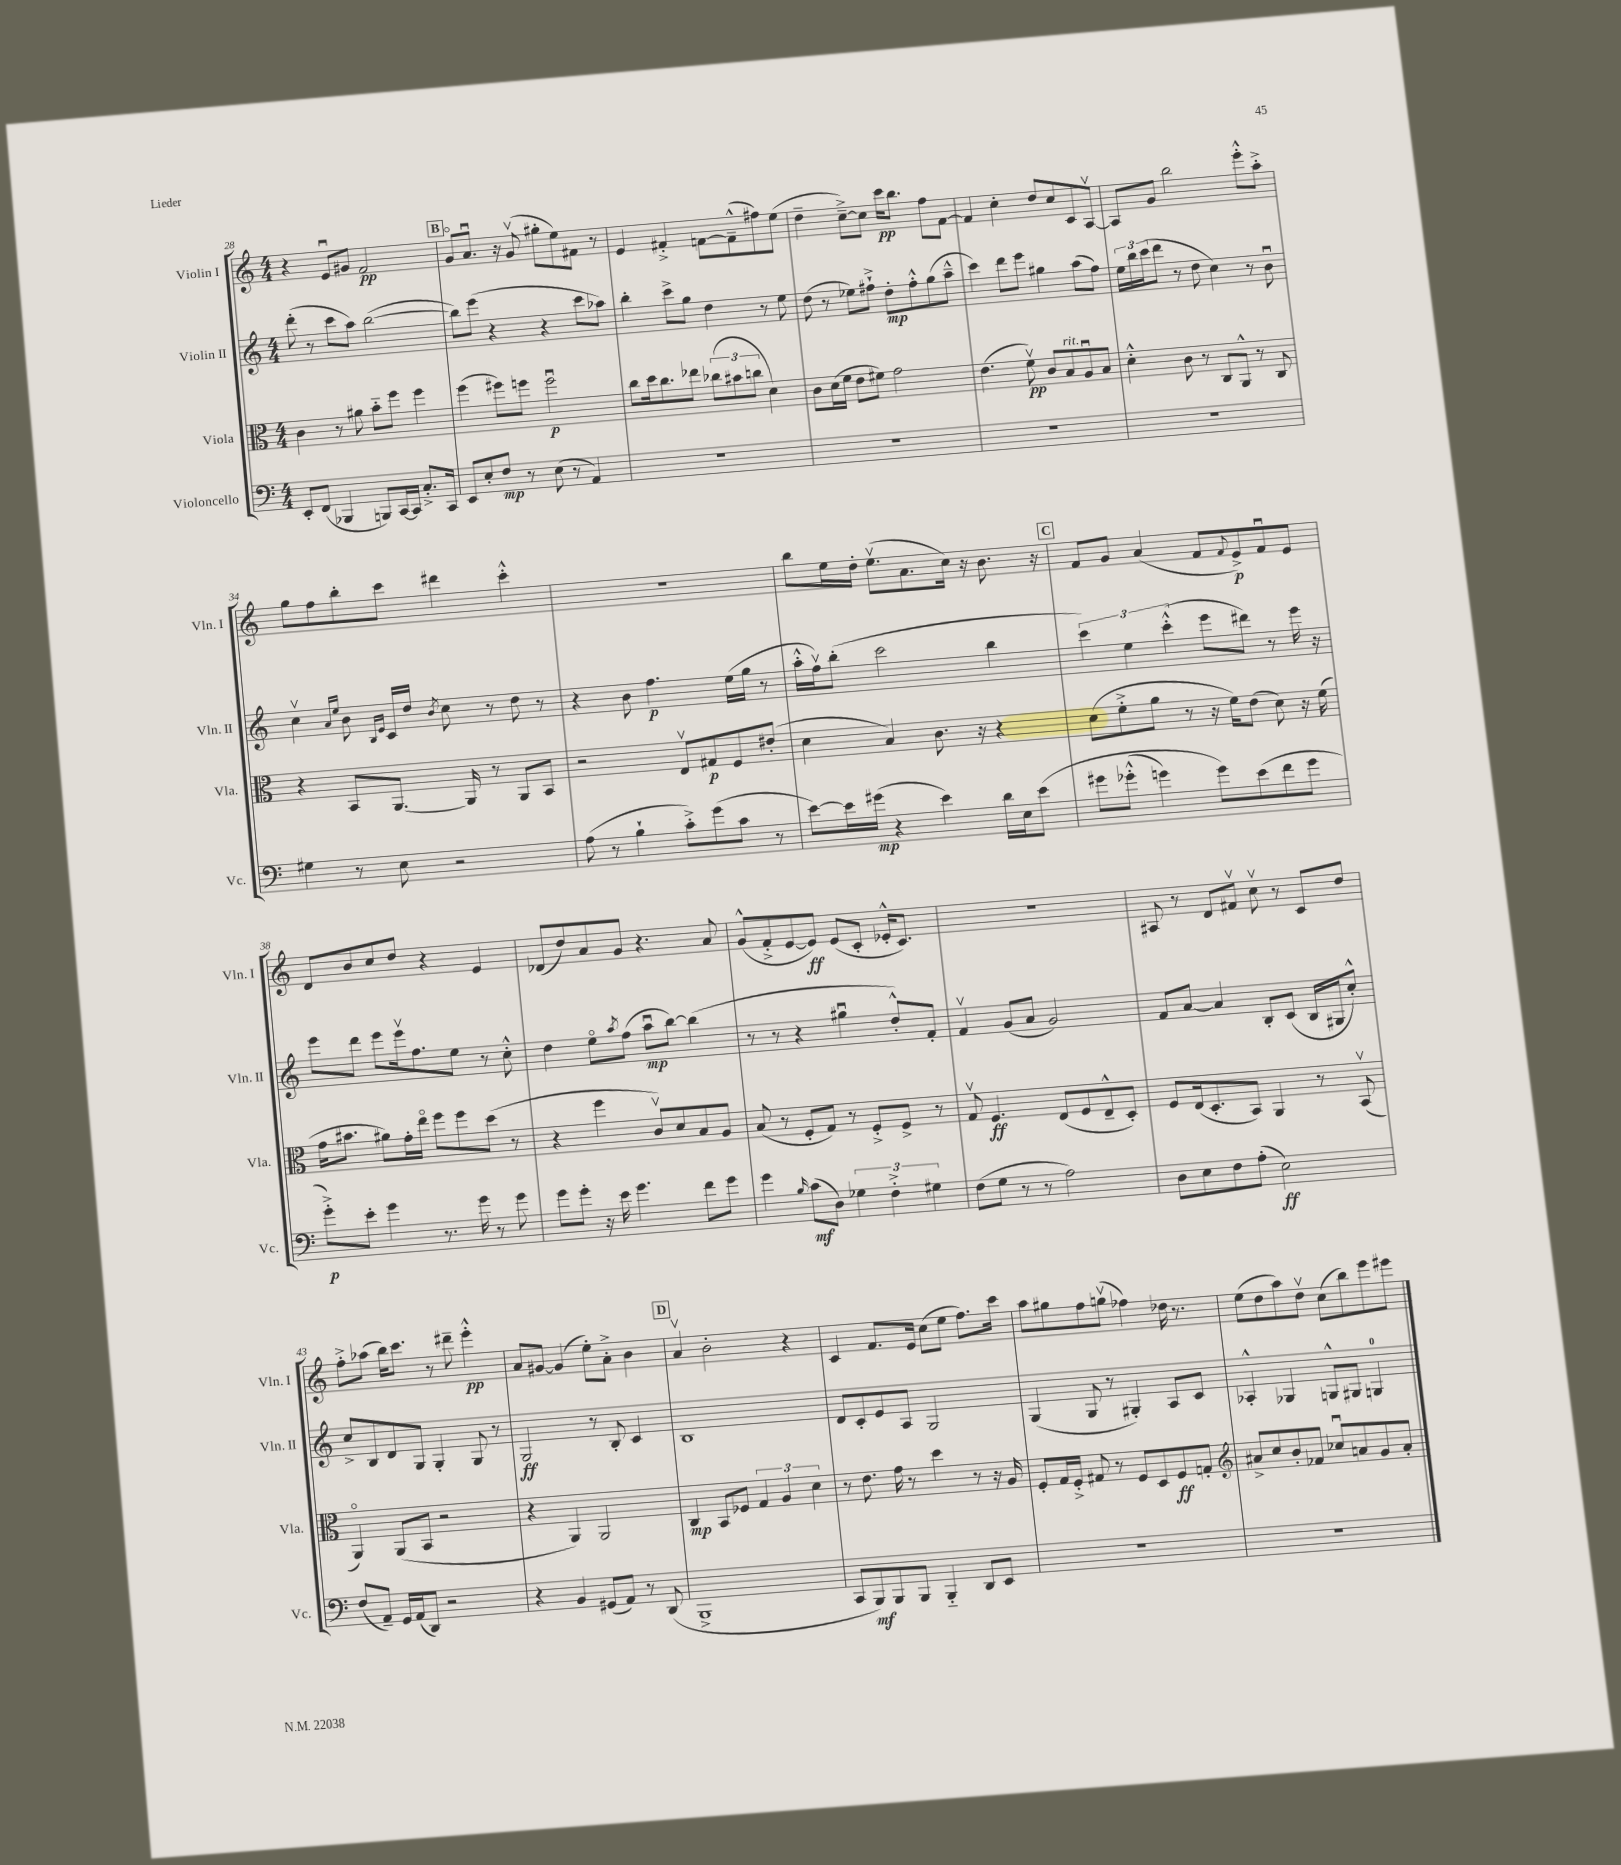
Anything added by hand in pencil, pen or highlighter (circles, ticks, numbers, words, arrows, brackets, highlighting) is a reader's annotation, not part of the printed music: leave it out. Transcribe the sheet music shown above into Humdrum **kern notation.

**kern	**kern	**kern	**kern
*staff4	*staff3	*staff2	*staff1
*clefF4	*clefC3	*clefG2	*clefG2
*k[]	*k[]	*k[]	*k[]
*M4/4	*M4/4	*M4/4	*M4/4
8EE'	4c	(8ddd'	4r
(8FF	.	8r	.
4BBB-	8r	8ccc	8eu
.	8a#	8aa)	8g#
8BBB)	8b'~	([2bb	2f
[16CC	8ff	.	.
16CC]	.	.	.
8.C'^	4ff	.	.
16CC	.	.	.
=	=	=	=
8EE	(4ff	8bb])	8go
8E'	.	(8eee	8.au
8F	8ff#)	4r	.
.	.	.	16r
8r	8ff	.	(8gv
(8E	2ffu	4r	8gg#'
8r	.	.	8ee)
4AA)	.	8ccc	8f#
.	.	8aa-)	8r
=	=	=	=
1r	8cc	4bb'	4e
.	16dd	.	.
.	8.cc	.	.
.	.	8ccc^	4f#'^
.	8ee-	8gg	.
.	(12cc-	4dd	[8f
.	12b#	.	.
.	.	.	(8f~^^]
.	12cc	.	.
.	4d)	8r	8ff#)
.	.	8ee	(8ee
=	=	=	=
1r	8c	(8dd	4dd~
.	(16d	8r	.
.	16f	.	.
.	8e	8ee-)	[8cc~^)
.	8f#)	8ff#`^	8cc]
.	2g	8dd'	16ccc
.	.	.	8.bb
.	.	8ff#'^^	.
.	.	(8gg	8ff
.	.	8aa~^^	[8f
=	=	=	=
1r	(4.e	4ccc)	4f]
.	.	8ddd	4cc'
.	8fv)	8eee	.
.	8c	4gg#	8dd
.	8B	.	8cc
.	8Au	(8aa	8c
.	8B	8ff)	[8Av
=	=	=	=
1r	4d'^^	24ee	8A]
.	.	24bb	.
.	.	(24ccc	.
.	.	8ddd	8g
.	8c	8r	2bb
.	8r	8dd	.
.	8C	4cc)	.
.	8AA^^	.	.
.	8r	8r	8eee'^^
.	8C	8bu	8aa'^
=	=	=	=
4G#	4r	4ccv	8gg
.	.	.	8ff
.	.	16qqa	.
.	.	16qqee	.
8r	8BB	8b	8bb'
.	.	16qqB	.
.	.	16qqe	.
8E	[8.AA	16c	8ccc
.	.	16dd	.
.	.	8qb	.
2r	.	8cc	4ddd#
.	16AA]	.	.
.	8r	8r	.
.	8AA	8dd	4ccc'^^
.	8BB	8r	.
=	=	=	=
(8A	2r	4r	1r
8r	.	.	.
4B`	.	8b	.
.	.	4.ff	.
8c'^)	8Ev	.	.
(8g	8G#	.	.
8c	8F	(16ee	.
.	.	16gg	.
8r	(8e#'	8r	.
=	=	=	=
[8e)	4d	16aa'^^	8bb
.	.	16ffv)	.
16e]	.	(8bb'	16ee
(16g#	.	.	16dd'
4r	4B)	2ccc	(8.eev
.	.	.	8.a
4e)	8.c	.	.
.	.	.	16cc)
.	16r	.	16r
16d	4r	4bb	8.b
16E	.	.	.
&(8e	.	.	.
.	.	.	16r
=	=	=	=
8g#	(8d	6ccc)	8f
(8g-'^^	8f'^	.	8g
.	.	6ee	.
4g)	8a	.	(4a
.	.	(6ccc'^^	.
.	8r	.	.
8g&)	16r	8eee	8f
.	16f)	.	.
.	.	.	8qqf
(8e	(8e	8ddd#)	8e^)
8f	8d)	8r	8fu
8g	16r	16eee	8e
.	(16f	16r	.
=	=	=	=
8g'^)	16g	8eee	8d
.	8.b#	.	.
8e'	.	8ddd	8b
4g	8a#)	8eee	8cc
.	16g'	16eeev	8dd
.	16eeo	8.ff	.
8.r	8ff	.	4r
.	8ff	8ee	.
16g	.	.	.
8r	(8dd	8r	4e
8g	8r	8cc'^^	.
=	=	=	=
8g	4r	4dd	(8d-
8g'	.	.	8dd)
16r	4ff	8eeo	8a
16e	.	.	.
.	.	8qaa	.
4.g	.	(8ff	8g
.	8cv)	8aau	4.r
.	8d	[8bb)	.
8f	8B	(4bb]	.
8g	8A	.	8a
=	=	=	=
4g	(8B	8r	(8g^^
.	8r	8r	8f'^
16qqB	.	.	.
(8c	8F'	4r	[8e
8D)	8G)	.	8e])
6G-	8r	4gg#u	(8e
.	8F'^	.	8c'
6F'^	.	.	.
.	8F^	8dd'^^)	16e-'^^
.	.	.	8.c)
6G#	.	.	.
.	8r	8f'	.
=	=	=	=
(8F	8Gv	4fv	1r
8G	4.F	.	.
8r	.	(8g	.
8r	.	8a	.
2A)	(8E	2g)	.
.	8F	.	.
.	8E~^^	.	.
.	8D')	.	.
=	=	=	=
8D	8F	8f	8A#
8E	(16E	[8a	8r
.	8.D'	.	.
8F	.	4a]	8d
(8A'	8BB)	.	8f#v
2E)	4AA	8B'	8ccv
.	.	(8c	8r
.	8r	16B	8c
.	.	16G#	.
.	(8BBv	8cc'^^)	8dd
=	=	=	=
(8F	4AAo)	8cc^	8ff'^
8AA~)	.	8B	(8aa-
16GG	(8AA	8d	16bb)
(16AA	.	.	8.ccc
8DD)	8BB	8G	.
2r	2r	4G'	8r
.	.	.	8ddd#~
.	.	8G	4eee'^^
.	.	8r	.
=	=	=	=
4r	4r	2G	8a
.	.	.	[8g#
4BB	4AA)	.	(4g#]
(8GG#	2AA	8r	8ee')
8AA)	.	8B'	8a'^
8r	.	4c	4b
(8DD	.	.	.
=	=	=	=
1BBB^	4C	1B	4av
.	8BB	.	2b'
.	8F-	.	.
.	6G	.	.
.	6A	.	.
.	.	.	4r
.	6d	.	.
=	=	=	=
8CC	8r	8d	4c
8BBB)	8.e	8c'	.
8BBB	.	8e	8.f
.	16g	.	.
8BBB	8r	8A	.
.	.	.	16e
4BBB'~	4dd	2G	(8cc
.	.	.	8ee
8DD	8r	.	8.ff)
8EE	16r	.	.
.	16A	.	16ccc
=	=	=	=
1r	8F'	(4G	8aa
.	16G	.	8gg#
.	16F'^	.	.
.	8G#	8G	8ff
.	8r	8r	(8ggv
.	8F	4G#')	4ff-)
.	8D	.	.
.	8F	8A	16dd-
.	.	.	8.r
.	8G'	8c	.
=	=	=	=
*	*clefG2	*	*
1r	8a#^	4A-'^^	(8ee
.	8cc	.	8dd
.	8b'	4G-	8aa)
.	8f-	.	8ddv
.	8cc-u	8G^^	(8cc
.	8a	8G#	8bb)
.	8g	4G	8eee
.	8a'	.	8eee#
==	==	==	==
*-	*-	*-	*-
